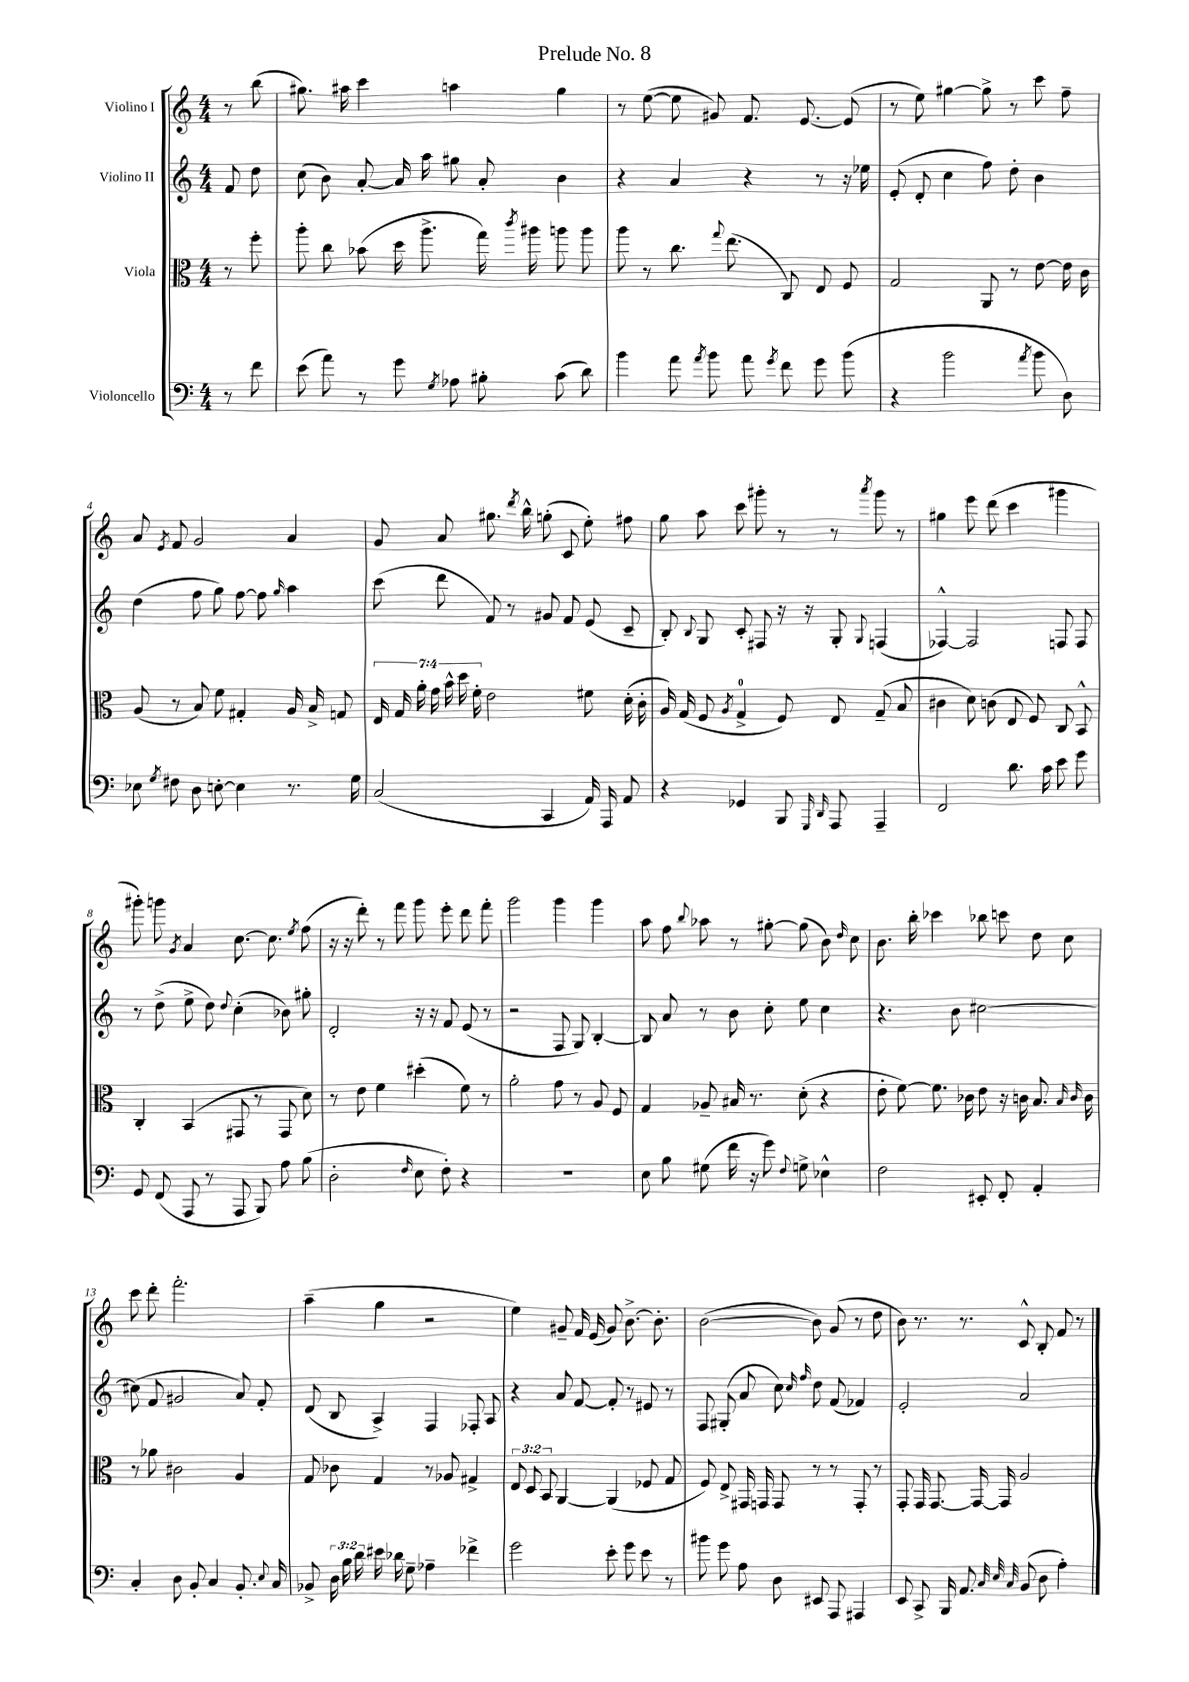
\header { title = "Prelude No. 8" }
<<
\new StaffGroup <<
\new Staff = "s0" \with { instrumentName = "Violino I" } {
    \clef treble \key c \major \numericTimeSignature \time 4/4 \partial 4
    \autoBeamOff r8 b''8( |
    gis''8.) ais''16 c'''4 a''4 gis''4 |
    r8 e''8~( e''8 gis'8) f'8. e'8.~ e'8( |
    r8 e''8) gis''4~ gis''8-> r8 c'''8 f''8-- |
    a'8 \acciaccatura { e'8 } f'8 g'2 a'4 |
    g'8 a'8 gis''8. \acciaccatura { d'''8 } b''16-^ g''8-.( c'8 e''8-.) fis''8 |
    g''8 a''8 c'''8 gis'''8-. r8 r8 \acciaccatura { a'''8 } gis'''8 r8 |
    gis''4 e'''8 d'''8( c'''4 gis'''4 |
    gis'''8-.) g'''8 \acciaccatura { g'8 } a'4 c''8.~ c''8. \acciaccatura { e''8 } f''8( |
    r16 r16 d'''8-.) r8 f'''8 g'''8 e'''8-. d'''8 f'''8-. |
    g'''2 g'''4 g'''4 |
    a''8 f''8 \appoggiatura { b''8 } aes''8 r8 gis''8~-. gis''8( b'8) \grace { d''16 } c''8 |
    b'8. b''16-. ces'''4 bes''8 c'''8 d''8 c''8 |
    c'''8 d'''8-. f'''2.-. |
    a''4--( g''4 r2 |
    e''4) gis'8-- f'16 e'16( gis'8) b'8.~-> b'8.-. |
    b'2~( b'8) g'8( r8 d''8 |
    b'8) r8. r8. c'8-^ b8-. f'8 r8 \bar "|." |
}
\new Staff = "s1" \with { instrumentName = "Violino II" } {
    \clef treble \key c \major \numericTimeSignature \time 4/4 \partial 4
    \autoBeamOff f'8 d''8 |
    c''8( b'8) a'8~-. a'16 a''16 gis''8 a'8-. b'4 |
    r4 a'4 r4 r8 r16 ees''16 |
    e'8-.( d'8-. c''4 f''8) d''8-. b'4 |
    d''4( f''8 g''8) f''8~ f''8 \grace { g''16 } a''4 |
    c'''8( d'''8 f'8) r8 gis'8 f'8 e'8( c'8-- |
    b8-.) \appoggiatura { b8 } g8 c'8-. fis8 r16 r16 g8-. \appoggiatura { g8 } f4( |
    fes4~-^) fes2 f8 f8 |
    r8 d''8->( e''8-> d''8) \appoggiatura { d''8 } c''4-.( bes'8) gis''8-. |
    d'2-. r16 r16 f'8 e'8( r8 |
    r2 f8 g8) b4~-. |
    b8 a'8 r8 b'8 c''8-. e''8 c''4 |
    r4. b'8 cis''2~ |
    cis''8( f'8 gis'2 a'8) f'8-. |
    d'8( b8 a4->) f4 fes8-. a8 |
    r4 a'8 f'8~ f'8-. r8 eis'8 r8 |
    f8 gis8-.( a'8 c''8) \grace { c''16 f''16 } d''8 f'8( fes'4) |
    e'2-. a'2 \bar "|." |
}
\new Staff = "s2" \with { instrumentName = "Viola" } {
    \clef alto \key c \major \numericTimeSignature \time 4/4 \override Staff.TupletNumber.text = #tuplet-number::calc-fraction-text \partial 4
    \autoBeamOff r8 f''8-. |
    a''8-. c''8 bes'8( d''16 a''8.-> g''16) \acciaccatura { c'''8 } ais''16 a''8 a''8 |
    a''8 r8 c''8. \appoggiatura { g''8 } e''8.( c8) e8 f8 |
    g2 a,8 r8 e'8~ e'16 c'16 |
    a8( r8 b8) f'8 gis4-. a16 b16-> g8 |
    \tuplet 7/4 { e16 g16 a'16-. g'16 b'16-^ d''16 f'16-. } e'2 fis'8 d'16-.( c'16-. |
    a16) g16( f8 \acciaccatura { a8 } g4-0-> f8) e8 g8--( b8 |
    cis'4 d'8) c'8( e8 f8) c8 b,8-^ |
    c4-. b,4( gis,8 r8 gis,8 d'8) |
    r8 e'8 f'4 dis''4-.( f'8) r8 |
    a'2-. g'8 r8 a8 f8 |
    g4 aes8-- bis16 r8. d'8-.( r4 |
    e'8-. f'8~) f'8. ces'16 e'8 r16 c'16 b8. \grace { b16 c'16 } c'16 |
    r8 aes'8 cis'2 a4 |
    g8 ces'8 g4 r8 aes8 gis4-> |
    \tuplet 3/2 { e8 d8 b,8 } a,4~ a,4( fes8 g8 |
    f8) e8-> gis,16 g,16 g,8 r8 r8 g,8-. r8 |
    g,8-. g,16 g,8.~ g,16~ g,16 a2 \bar "|." |
}
\new Staff = "s3" \with { instrumentName = "Violoncello" } {
    \clef bass \key c \major \numericTimeSignature \time 4/4 \override Staff.TupletNumber.text = #tuplet-number::calc-fraction-text \partial 4
    \autoBeamOff r8 f'8 |
    e'8( a'8) r8 g'8 \acciaccatura { g8 } aes8 bis8-. c'8( d'8) |
    b'4 a'8 \acciaccatura { a'8 } b'8 a'8 \acciaccatura { g'8 } f'8 g'8 b'8( |
    r4 b'2 \acciaccatura { a'8 } b'8 d8) |
    ees8 \acciaccatura { g8 } fis8 d8 e8~-. e4 r8. g16 |
    c2( c,4 a,16) a,,16 a,8 |
    r4 ges,4 b,,8 \grace { g,,16 d,16 } a,,8 a,,4-- |
    f,2 d'8. c'16 e'8 g'8 |
    g,8 f,8( a,,8 r8 a,,8 b,,8) a8 b8( |
    d2-. \grace { f16 } e8 f8-.) r4 |
    R1 |
    e8 b8 gis8( f'16 r16 g'8) \appoggiatura { f8 } g8-> ees4-^ |
    f2 eis,8-. f,8-. a,4-. |
    c4-. d8 b,8-. c4 b,8.-. \appoggiatura { e8 } c16 |
    bes,8-> \tuplet 3/2 { d16 b16 d'16 } eis'16 des'16 g8-- aes4-- fes'4-> |
    g'2 e'8-. g'8 e'8 r8 |
    bis'8 g'8 a8 d8 eis,8 a,,8 ais,,4 |
    e,8 c,8-> b,,16 a,8. \grace { c32 e32 c32 } b,8( d8 a4-.) \bar "|." |
}
>>
>>
